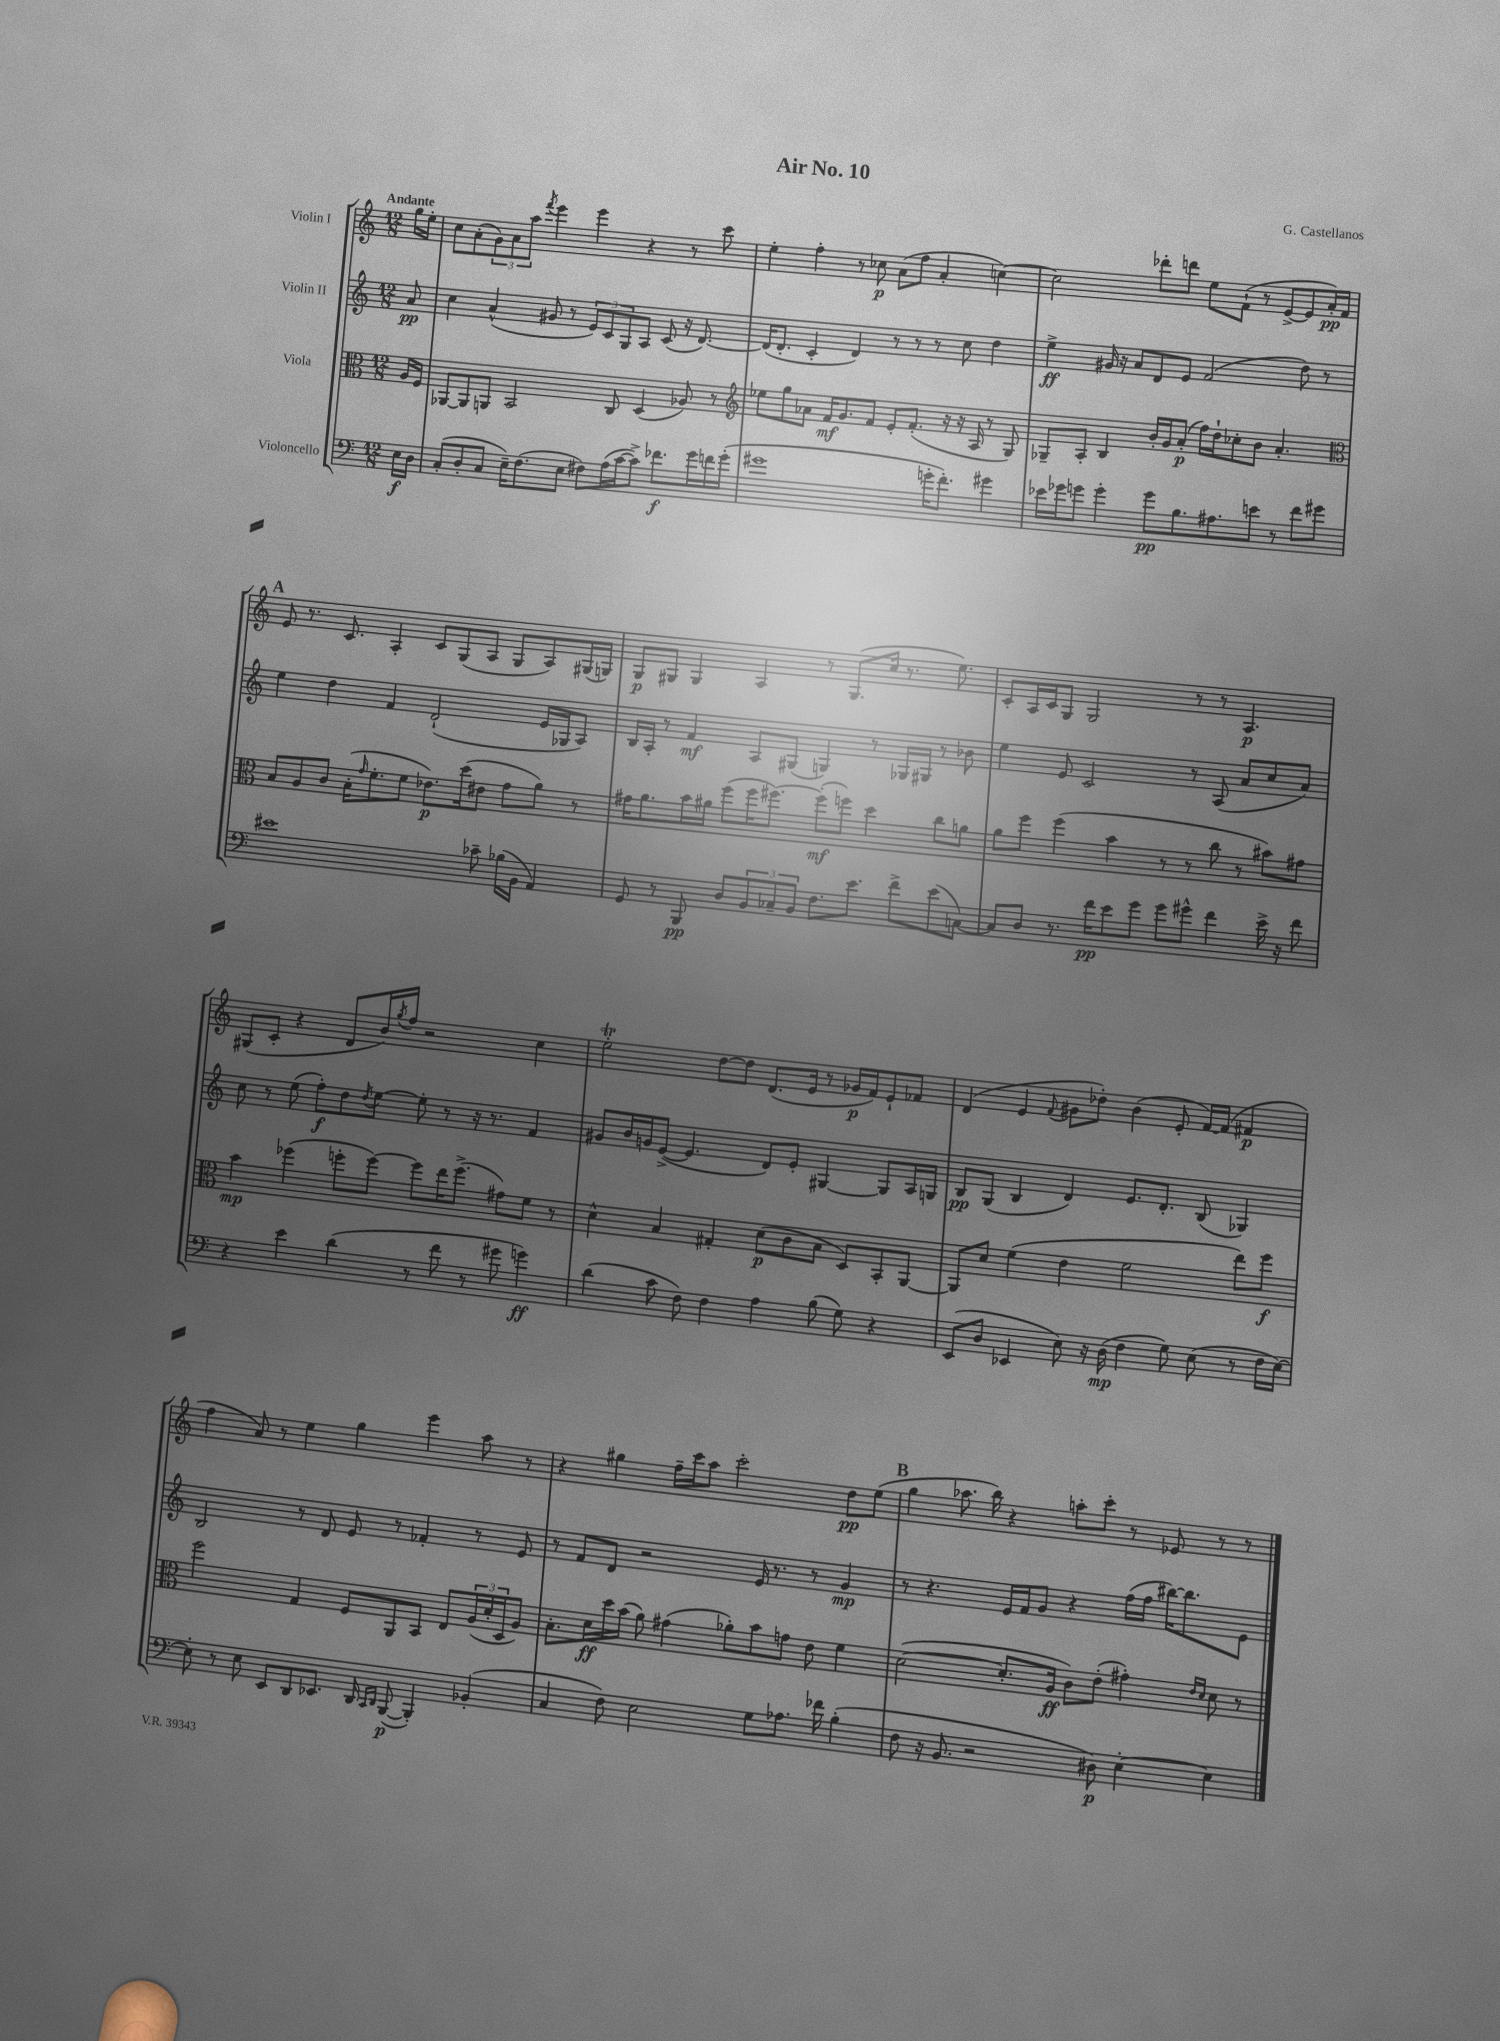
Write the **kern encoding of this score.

**kern	**dynam	**kern	**dynam	**kern	**dynam	**kern	**dynam
*part4	*part4	*part3	*part3	*part2	*part2	*part1	*part1
*staff4	*staff4	*staff3	*staff3	*staff2	*staff2	*staff1	*staff1
*I"Violoncello	*	*I"Viola	*	*I"Violin II	*	*I"Violin I	*
*clefF4	*	*clefC3	*	*clefG2	*	*clefG2	*
*k[]	*	*k[]	*	*k[]	*	*k[]	*
*M12/8	*	*M12/8	*	*M12/8	*	*M12/8	*
=	=	=	=	=	=	=	=
!	!	!	!	!	!	!LO:TX:a:B:t=Andante	!
16E\LL	f	16A/LL	.	8a/	pp	16gg\LL	.
16D\JJ	.	16F/JJ	.	.	.	16ee'\JJ	.
=1	=1	=1	=1	=1	=1	=1	=1
(8C'/L	.	[8AA-X/L	.	4cc\	.	8cc\L	.
8D'/	.	8AA-/]	.	.	.	(8a'\	.
8C/J	.	8AAn/J	.	(4a^^/	.	12g\)	.
.	.	.	.	.	.	12a\	.
16E~\KL)	.	2BB/	.	.	.	.	.
.	.	.	.	.	.	12aa\J	.
(8.F\	.	.	.	.	.	.	.
.	.	.	.	.	.	8qfff/	.
.	.	.	.	8g#X/	.	4eee\	.
8E\J	.	.	.	8r	.	.	.
8F#X\L)	.	.	.	12e/L)	.	4eee\	.
.	.	.	.	12c/	.	.	.
(16A\L	.	8C/	.	.	.	.	.
.	.	.	.	12G/	.	.	.
[16c\J	.	.	.	.	.	.	.
8c^\J])	.	(4D/	.	8A/J	.	4r	.
8.f-X\L	f	.	.	(8c/	.	.	.
.	.	8A-X/)	.	16r	.	8r	.
16g\L	.	.	.	[8.d/)	.	.	.
16fn\	.	8r	.	.	.	8ccc\	.
(16g'\JJ	.	.	.	.	.	.	.
=2	=2	=2	=2	=2	=2	=2	=2
*	*	*clefG2	*	*	*	*	*
1g#X	.	8ee-X\L	.	(16d/KL]	.	4ee'\	.
.	.	.	.	8.d'/J	.	.	.
.	.	8gg\	.	.	.	.	.
.	.	8a-X\J	.	4c'/	.	4ff'\	.
.	.	16f/KL	mf	.	.	.	.
.	.	8.g/	.	.	.	.	.
.	.	.	.	4d/)	.	8r	.
.	.	8f/J	.	.	.	8cc-X\	p
.	.	8e'/L	.	8r	.	(8a\L	.
.	.	(8.f'/J	.	8r	.	8ff\J	.
16gn'\KL	.	.	.	8r	.	4a'/	.
8.f'\J)	.	16r	.	.	.	.	.
.	.	16r	.	8cc\	.	.	.
.	.	16A/	.	.	.	.	.
4g#X\	.	8r	.	4dd\	.	[4ccn\)	.
.	.	8G/)	.	.	.	.	.
=3	=3	=3	=3	=3	=3	=3	=3
16e-X\LL	.	8G-X~/L	.	4ee^\	ff	2cc\]	.
16g-X\J	.	.	.	.	.	.	.
8gn\J	.	8A'/J	.	.	.	.	.
4g'\	.	4B/	.	16g#X/	.	.	.
.	.	.	.	16r	.	.	.
.	.	.	.	8a/L	.	.	.
8g\L	pp	16b'/LL	.	8d/	.	8ddd-X'\L	.
.	.	16g/J	.	.	.	.	.
8.B\	.	(8a'/J	p	8e/J	.	8dddn\J	.
.	.	16ff\LL)	.	(2f/	.	8ee\L	.
8.A#X\	.	16dd`\J	.	.	.	.	.
.	.	8cc-X'\	.	.	.	(8f`\J	.
8en\J	.	8b\J	.	.	.	8r	.
8r	.	4.a'/	.	.	.	[8e^/L	.
8f\L	.	.	.	8dd\)	.	8e/]	.
8g#X\J	.	.	.	8r	.	16a'/L)	pp
.	.	.	.	.	.	16f/JJ	.
!!LO:LB:g=z
!!LO:REH:place=s1:t=A
=4	=4	=4	=4	=4	=4	=4	=4
*	*	*clefC3	*	*	*	*	*
1e#X	.	8B/L	.	4ee\	.	8e/	.
.	.	8A/	.	.	.	8.r	.
.	.	8c/J	.	4dd\	.	.	.
.	.	.	.	.	.	8.c/	.
.	.	(16B'\KL	.	.	.	.	.
.	.	16qqg/	.	.	.	.	.
.	.	8.f'\	.	.	.	.	.
.	.	.	.	4f/	.	4A'/	.
.	.	8f\J	.	.	.	.	.
.	.	8.e-X\L)	p	(2d`/	.	8c/L	.
.	.	.	.	.	.	(8G/	.
.	.	(16dd\k	.	.	.	.	.
8c-X~\	.	8e#X\J	.	.	.	8A/J	.
(16B-X\LL	.	8g\L	.	.	.	8G/L	.
16BB\JJ	.	.	.	.	.	.	.
4AA/)	.	8a\J)	.	16e/LL	.	8A/)	.
.	.	.	.	16G-X/J	.	.	.
.	.	8r	.	8A/J)	.	(16G#X/L	.
.	.	.	.	.	.	16Gn/JJ)	.
=5	=5	=5	=5	=5	=5	=5	=5
8GG/	.	16g#X\KL	.	16B/LL	.	8G/L	p
.	.	8.a\	.	16A'/JJ	.	.	.
8r	.	.	.	8r	.	8G#X/J	.
8BBB/	pp	16b\L	.	4f/	mf	4G#/	.
.	.	16a#X\JJ	.	.	.	.	.
8D/L	.	(8ff\L	.	.	.	.	.
12BB/	.	16ff\K	.	8A/L	.	4A/	.
.	.	[8.ff#X\J)	.	.	.	.	.
12C-X~/	.	.	.	.	.	.	.
.	.	.	.	(8G#X/J	.	.	.
12BB/J	.	.	.	.	.	.	.
8.F\L	.	(8ff#'\L]	mf	4Gn/)	.	8r	.
.	.	8ffn\J)	.	.	.	(8.G#/L	.
8.e\J	.	.	.	.	.	.	.
.	.	4dd\	.	8r	.	.	.
.	.	.	.	.	.	16cc/Jk	.
8f^\L	.	.	.	16G-X/LL	.	8.r	.
.	.	.	.	16G#X/JJ	.	.	.
(8e\	.	8cc\L	.	8r	.	.	.
.	.	.	.	.	.	8.ee\)	.
[8Cn\J)	.	8an\J	.	8b-X\	.	.	.
=6	=6	=6	=6	=6	=6	=6	=6
8C/L]	.	8a\L	.	4ee\	.	8c'/L	.
8D/J	.	8ff\J	.	.	.	16A/L	.
.	.	.	.	.	.	16c/J	.
8.r	.	(4ff\	.	8e/	.	8G/J	.
.	.	.	.	2c/	.	2G/	.
16f\KL	pp	.	.	.	.	.	.
8e\	.	4b\	.	.	.	.	.
8g\J	.	.	.	.	.	.	.
8g\L	.	8r	.	.	.	.	.
8g#X^^\J	.	8r	.	8r	.	8r	.
4f\	.	8cc\	.	(8A/	.	8r	.
.	.	8r	.	8a/L	.	4.A/	p
16e^\	.	8b#X\L)	.	8cc/	.	.	.
16r	.	.	.	.	.	.	.
8f\	.	8g#X\J	.	8a/J)	.	.	.
!!LO:LB:g=z
=7	=7	=7	=7	=7	=7	=7	=7
4r	.	4b\	mp	8cc\	.	(8G#X/L	.
.	.	.	.	8r	.	8c'/J	.
4e\	.	(4ff-X\	.	(8ee\	.	4r	.
.	.	.	.	8ff'\L)	f	.	.
(4d\	.	8ffn'\L	.	8dd\	.	8d/L	.
.	.	.	.	8qdd/	.	.	.
.	.	[8ff\J)	.	[8ee\J	.	16b/L)	.
.	.	.	.	.	.	8qgg/	.
.	.	.	.	.	.	16ff/JJ	.
8r	.	8ff\L]	.	8ee'\]	.	2r	.
8f\	.	16ee\K	.	8r	.	.	.
.	.	(8.ff^\J	.	.	.	.	.
8r	.	.	.	16r	.	.	.
.	.	.	.	8.r	.	.	.
8g#X\	.	8g#X\L)	.	.	.	.	.
4gn\)	ff	8f\J	.	4f/	.	4cc\	.
.	.	8r	.	.	.	.	.
=8	=8	=8	=8	=8	=8	=8	=8
(4d\	.	4d^^\	.	8g#X/L	.	2eet'\	.
.	.	.	.	16b/L	.	.	.
.	.	.	.	16gn/J	.	.	.
8c\	.	4B/	.	([8e^/J	.	.	.
8F\)	.	.	.	4.e/]	.	.	.
4F\	.	4G#X'/	.	.	.	[8dd\L	.
.	.	.	.	.	.	8dd\J]	.
4A\	.	(8d\L	p	8d/L)	.	(8.d/L	.
.	.	8c\	.	8e'/J	.	.	.
.	.	.	.	.	.	16e/Jk	.
(8B\	.	8B\J	.	[4G#X/	.	8r	.
8G\)	.	8D/L)	.	.	.	16g-X/LL	p
.	.	.	.	.	.	16f/J)	.
4r	.	8BB'/	.	8G#/L]	.	8e`/	.
.	.	[8AA/J	.	16A/L	.	8f-X/J	.
.	.	.	.	16Gn/JJ	.	.	.
=9	=9	=9	=9	=9	=9	=9	=9
(8EE/L	.	8AA/L]	.	8B/L	pp	(4d/	.
8D/J	.	8d/J	.	(8G/J	.	.	.
4EE-X/	.	(4f\	.	4B/	.	4e/	.
.	.	.	.	.	.	8qqf/	.
8E\)	.	4e\	.	4d/)	.	8g#X\L	.
16r	.	.	.	.	.	8dd-X'\J)	.
(16D\	mp	.	.	.	.	.	.
4F\	.	2f\	.	8.e/L	.	(4b\	.
.	.	.	.	8.d'/J	.	.	.
8G\)	.	.	.	.	.	8e'/	.
(8E\	.	.	.	(8B/	.	[16f/LL)	.
.	.	.	.	.	.	(16f/JJ]	.
8r	.	8ee\L)	.	4G-X/)	.	4f#X/	p
16F\LL	.	8ff\J	f	.	.	.	.
[16E\JJ)	.	.	.	.	.	.	.
!!LO:LB:g=z
=10	=10	=10	=10	=10	=10	=10	=10
8E'\]	.	2ff\	.	2B/	.	4ff\	.
8r	.	.	.	.	.	.	.
8E\	.	.	.	.	.	8a/)	.
8EE/L	.	.	.	.	.	8r	.
8DD/	.	4G/	.	8r	.	4ee\	.
8.EE-X/J	.	.	.	8d/	.	.	.
.	.	8F/L	.	8e/	.	4gg\	.
16DD/	.	.	.	.	.	.	.
16qqCC/LL	.	.	.	.	.	.	.
16qqDD/JJ	.	.	.	.	.	.	.
([8BBB/	p	8AA/	.	8r	.	.	.
4BBB'/])	.	8BB/J	.	4f-X'/	.	4eee\	.
.	.	8E/L	.	.	.	.	.
(4BB-X'/	.	(24A/L	.	8r	.	8aa\	.
.	.	24d'/	.	.	.	.	.
.	.	24D/J	.	.	.	.	.
.	.	8A/J)	.	8e/	.	8r	.
=11	=11	=11	=11	=11	=11	=11	=11
4C/	.	8.B'\L	.	8r	.	4r	.
.	.	.	.	8f/L	.	.	.
.	.	16d\L	ff	.	.	.	.
8F\)	.	16dd\	.	8d/J	.	4gg#X\	.
.	.	(16b\JJ	.	.	.	.	.
2E\	.	8a\)	.	2r	.	.	.
.	.	(4g#X\	.	.	.	16ff~\LL	.
.	.	.	.	.	.	16ccc\J	.
.	.	.	.	.	.	8aa\J	.
.	.	8a-X'\L)	.	.	.	2ccc'\	.
8G\L	.	8b\	.	16e/	.	.	.
.	.	.	.	8.r	.	.	.
8.A-X\J	.	8gn\J	.	.	.	.	.
.	.	8e\	.	8r	.	.	.
16f-X\	.	.	.	.	.	.	.
(4B'\	.	4f\	.	4g/	mp	8dd\L	pp
.	.	.	.	.	.	(8ee\J	.
!!LO:REH:place=s1:t=B
=12	=12	=12	=12	=12	=12	=12	=12
8F\	.	([2d\	.	8r	.	4gg\	.
16r	.	.	.	4.r	.	.	.
8.BB/	.	.	.	.	.	.	.
.	.	.	.	.	.	8.aa-X\	.
2r	.	.	.	.	.	.	.
.	.	.	.	.	.	16bb\)	.
.	.	8.d'/L]	.	16e/LL	.	4r	.
.	.	.	.	16f/J	.	.	.
.	.	.	.	8g/J	.	.	.
.	.	16A/Jk	ff	.	.	.	.
.	.	8c\L)	.	4r	.	8aan'\L	.
8D#X\)	p	(8e'\J	.	.	.	8ccc'\J	.
[4E'\	.	4g#X'\)	.	(16ff\LL	.	8r	.
.	.	.	.	16ff\JJ	.	.	.
.	.	.	.	[16bb#X\KL)	.	8e-X/	.
.	.	.	.	8.bb#\]	.	.	.
.	.	16qqe/LL	.	.	.	.	.
.	.	16qqd/JJ	.	.	.	.	.
4E\]	.	8d\	.	.	.	8r	.
.	.	8r	.	8e\J	.	8r	.
==	==	==	==	==	==	==	==
*-	*-	*-	*-	*-	*-	*-	*-
